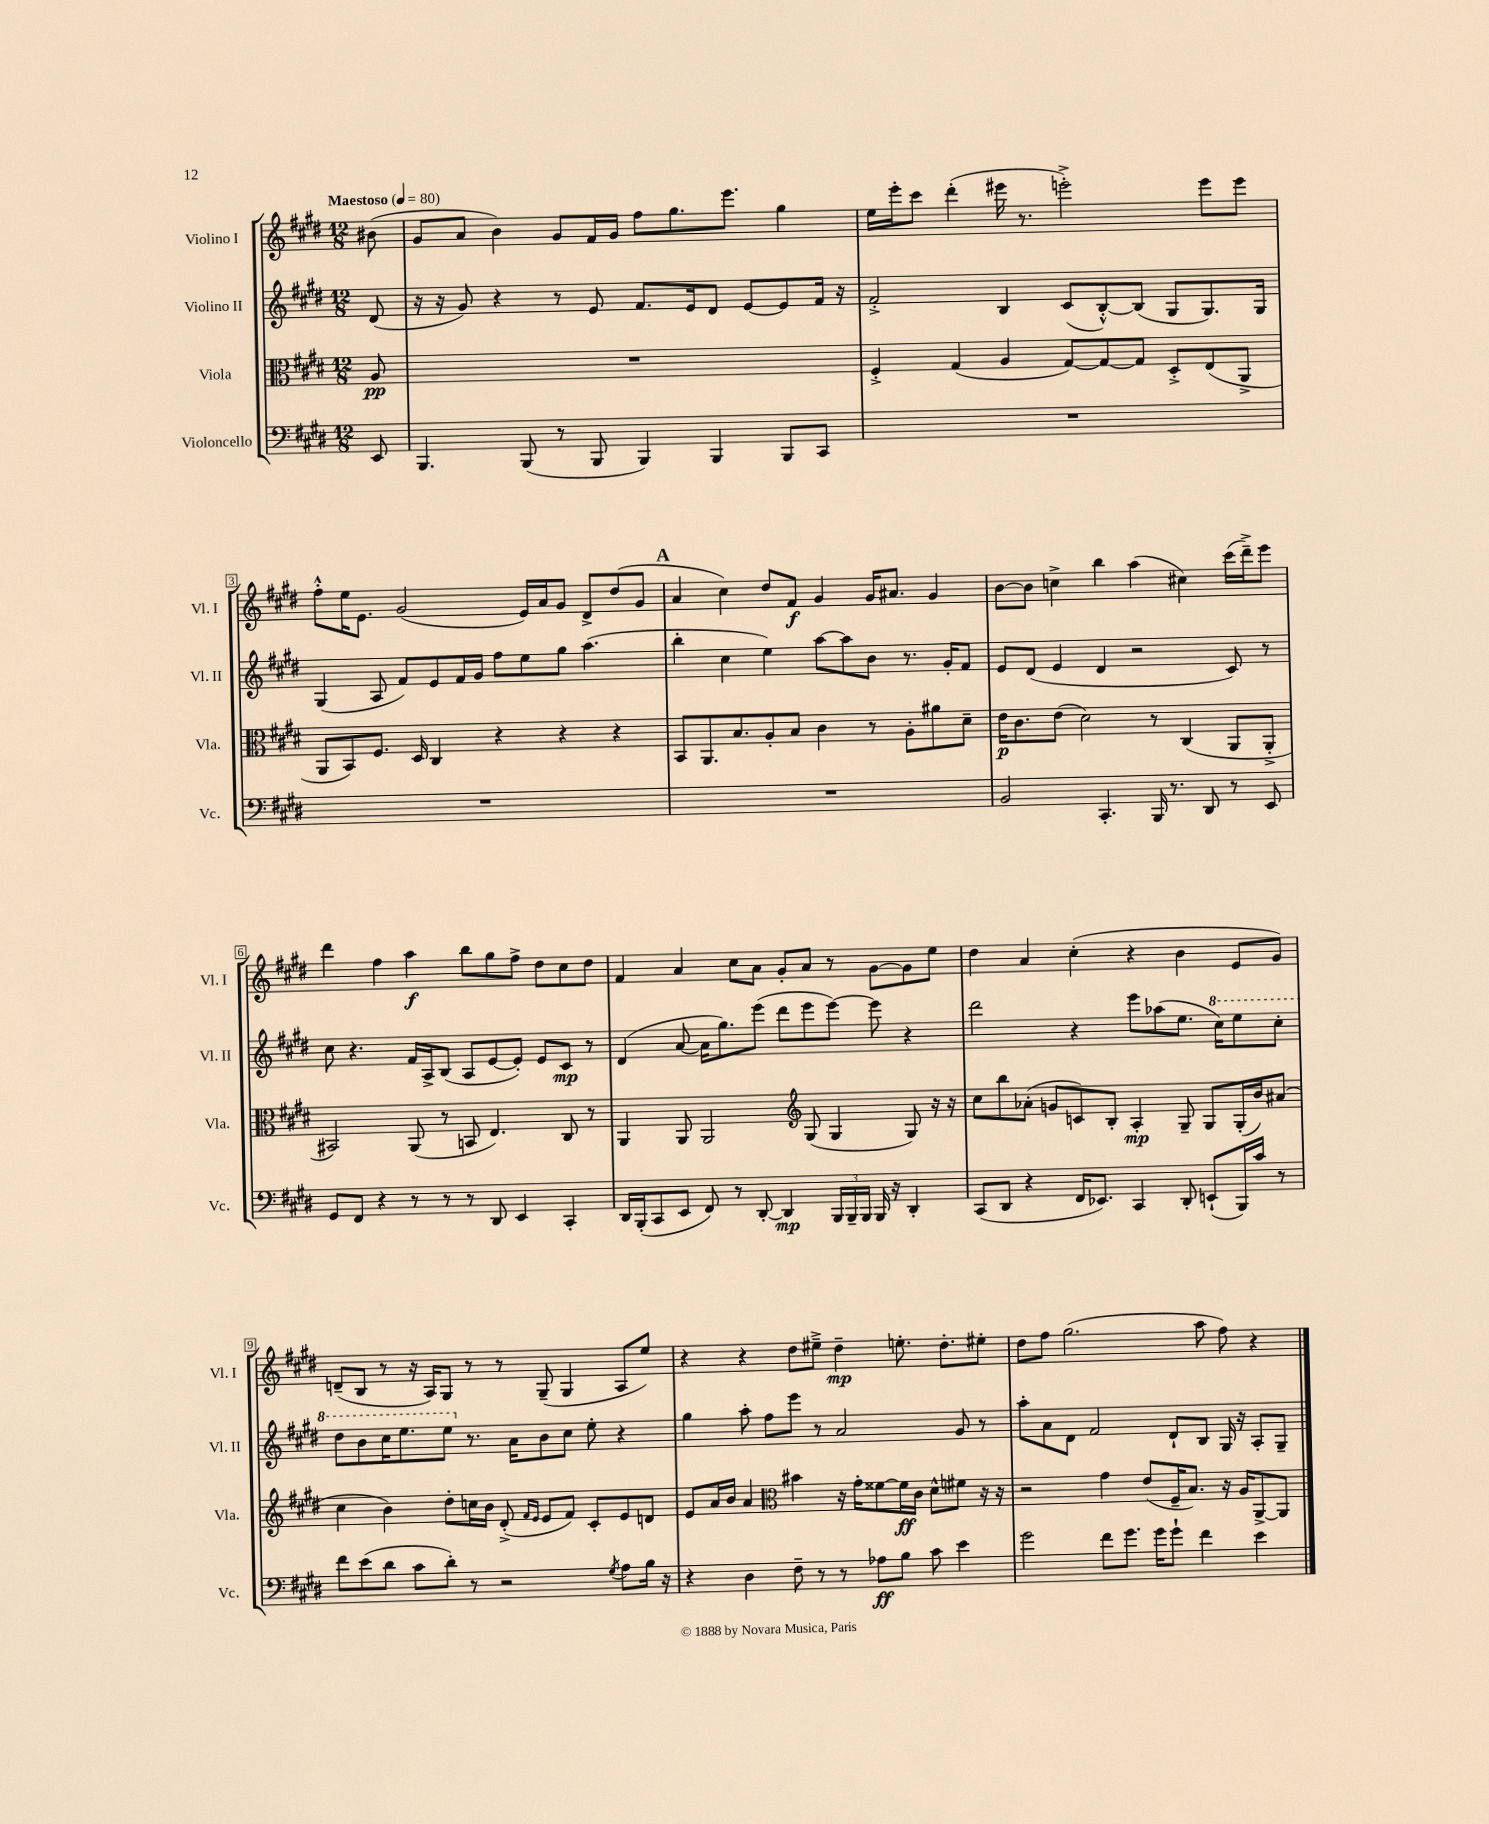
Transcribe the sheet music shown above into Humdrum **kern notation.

**kern	**kern	**kern	**kern
*staff4	*staff3	*staff2	*staff1
*clefF4	*clefC3	*clefG2	*clefG2
*k[f#c#g#d#]	*k[f#c#g#d#]	*k[f#c#g#d#]	*k[f#c#g#d#]
*M12/8	*M12/8	*M12/8	*M12/8
*MM80	*MM80	*MM80	*MM80
8EE/	8A/	(8d#/	(8b#\
=	=	=	=
4.BBB/	1.r	16r	8g#/L
.	.	16r	.
.	.	8g#/)	8a/J
.	.	4r	4b\)
(8BBB/	.	.	.
8r	.	8r	8g#/L
8BBB/	.	8e/	16f#/L
.	.	.	16g#/JJ
4BBB/)	.	8.f#/L	8ff#\L
.	.	.	8.gg#\
.	.	16e/k	.
4BBB/	.	8d#/J	.
.	.	.	8.eee\J
.	.	[8e/L	.
8BBB/L	.	8e/]	4gg#\
8CC#/J	.	16f#/Jk	.
.	.	16r	.
=	=	=	=
1.r	4F#'^/	2f#'^/	16ee\LL
.	.	.	16eee'\J
.	.	.	8ccc#\J
.	(4G#/	.	(4ddd#'\
.	4A/	4B/	16eee#\
.	.	.	8.r
.	[8G#/L)	(8c#/L	2eee'^\)
.	8G#/_	[8B'^^/)	.
.	8G#/]J	(8B/]J	.
.	8D#'^/L	8G#/L	.
.	(8E/	8.G#/)	8eee\L
.	8AA^/J	.	8eee\J
.	.	16G#/Jk	.
=	=	=	=
1.r	8AA/L	(4G#/	8ff#'^^\L
.	8BB/)	.	16ee\K
.	.	.	8.e\J
.	8.F#/J	8A/	.
.	.	8f#/L)	(2g#/
.	16D#/	.	.
.	4C#/	8e/	.
.	.	16f#/L	.
.	.	16g#/JJ	.
.	4r	8ff#\L	.
.	.	8ee\	16e/LL)
.	.	.	16a/J
.	4r	8gg#\J	8g#/J
.	.	(4.aa\	8d#^/L
.	4r	.	(8dd#/
.	.	.	8g#/J
=	=	=	=
1.r	8BB/L	4bb'\	4a/
.	8.AA/	.	.
.	.	4cc#\	4cc#\)
.	8.B/	.	.
.	8A'/	4ee\)	8dd#/L
.	8B/J	.	8f#/J
.	4c#\	[8aa\L	4g#/
.	.	8aa\]	.
.	8r	8b\J	16g#/LK
.	.	.	8.a#/J
.	8A'\L	8.r	.
.	8a#\	.	4g#/
.	.	16g#'/LK	.
.	8d#~\J	8f#/J	.
=	=	=	=
2BB/	16e\LK	8e/L	[8b\L
.	8.c#\	.	.
.	.	(8d#/J	8b\]J
.	(8e\J	4e/	4cc^\
.	2d#\)	.	.
4.CC#'/	.	4d#/	4bb\
.	.	2r	(4aa\
16BBB/	8r	.	.
8.r	.	.	.
.	(4C#/	.	4cc#\)
8DD#/	.	.	.
8r	8AA/L	8c#/)	(16ccc#\LL
.	.	.	16ddd#~^\J)
8EE/	8AA'^/J	8r	8eee\J
=	=	=	=
8GG#/L	2BB#/)	8cc#\	4ddd#\
8FF#/J	.	4.r	.
4r	.	.	4ff#\
8r	(8AA/	16f#/LL	4aa\
.	.	16A^/J	.
8r	8r	(8B/J	.
8r	8BB/	8A/L	8bb\L
8DD#/	4.E/)	[8e/	8gg#\
4EE/	.	8e'/]J)	8ff#^\J
.	.	8e/L	8dd#\L
4CC#'/	8C#/	8c#/J	8cc#\
.	8r	8r	8dd#\J
=	=	=	=
16DD#/LL	4AA/	(4d#/	4f#/
(16BBB'/J	.	.	.
8CC#/	.	.	.
8EE/J	8AA/	[8a/	4a/
8FF#/)	2AA/	16a\]LK	.
.	.	8.gg#\)	.
8r	.	.	8cc#\L
[8DD#'/	.	(8eee\J	8a\J
4DD#/]	.	8ddd#\L	8g#'/L
*	*clefG2	*	*
.	(8G#/	8eee\	8a/J
24BBB/LL	4G#/	[8eee\J)	8r
24BBB~/	.	.	.
24BBB/JJ	.	.	.
16BBB/	.	8eee\]	[8g#\L
16r	.	.	.
4DD#'/	8G#/)	4r	8g#\]
.	16r	.	8ee\J
.	16r	.	.
=	=	=	=
(8CC#/L	8cc#\L	2ddd#\	4dd#\
8DD#/J	8bb\	.	.
4r	(8a-'\J	.	4a/
.	8g/L	.	.
16FF#/LK	8c/)	4r	(4cc#'\
8.EE-/J)	.	.	.
.	8B'/J	.	.
4CC#/	4A'/	8eee\L	4r
.	.	(8aa-\	.
8DD#'/	8G#~/	8.ee\J	4b\
(8EE`/L	8G#/L	.	.
.	.	16ccc#\LK)	.
16BBB/L)	(16G#'/L	8eee\	8e/L
16c#/JJ	16b/J)	.	.
8r	(8a#/J	8ccc#'\J	8g#/J)
=	=	=	=
8f#\L	4cc#\	8ddd#\L	(8d~/L
(8e\	.	8bb\	8B/J
8d#\J	4b\)	16ccc#\K	8r
.	.	8.eee\	.
8c#\L	.	.	16r
.	.	.	16A/LK)
8d#'\J)	8dd#'\L	8eee\J	8G#/J
8r	16cc\L	8.r	8r
.	16b\JJ	.	.
2r	(8d#'^/	.	8r
.	.	16a\LK	.
.	16qqf#/LL	.	.
.	16qqe/JJ	.	.
.	8e/L	8b\	(8G#~/
.	8f#/J)	8cc#\J	4G#/
.	8c#'/L	8ee'\	.
8qG#/	.	.	.
8A\L	8e/	4r	8A/L
16B\Jk	8d/J	.	8ee/J)
16r	.	.	.
=	=	=	=
4r	8e/L	4gg#\	4r
.	16a/L	.	.
.	16b/JJ	.	.
4D#\	4a/	8aa'\	4r
.	.	8ff#\L	.
*	*clefC3	*	*
8F#~\	4b#\	8eee\J	8dd#\L
8r	.	8r	8ee#~^\J
8r	16r	2a/	4dd#~\
.	16g#'\LK	.	.
8A-\L	[8f##\	.	.
8B\J	16f##\]L	.	8.ee'\
.	16c#\JJ	.	.
8c#\	8d#^^\L	.	.
.	.	.	8.dd#'\L
4e\	8f#\J	8g#/	.
.	16r	8r	8ee#'\J
.	16r	.	.
=	=	=	=
2g#\	2r	8aa'\L	8dd#\L
.	.	8a\	8ff#\J
.	.	8d#\J	(2.gg#\
.	.	2f#/	.
8f#\L	4g#\	.	.
8.g#\J	.	.	.
.	(8e/L	.	.
16g#\LK	.	.	.
8g#`\J	16F#~/K	8d#`/L	.
.	8.B/J)	.	.
4f#\	.	8B/J	8aa\
.	16r	16G#/	8ff#\)
.	16A/LK	16r	.
4e\	[8AA^/	8A'/L	4r
.	8AA/]J	8G#~/J	.
==	==	==	==
*-	*-	*-	*-
